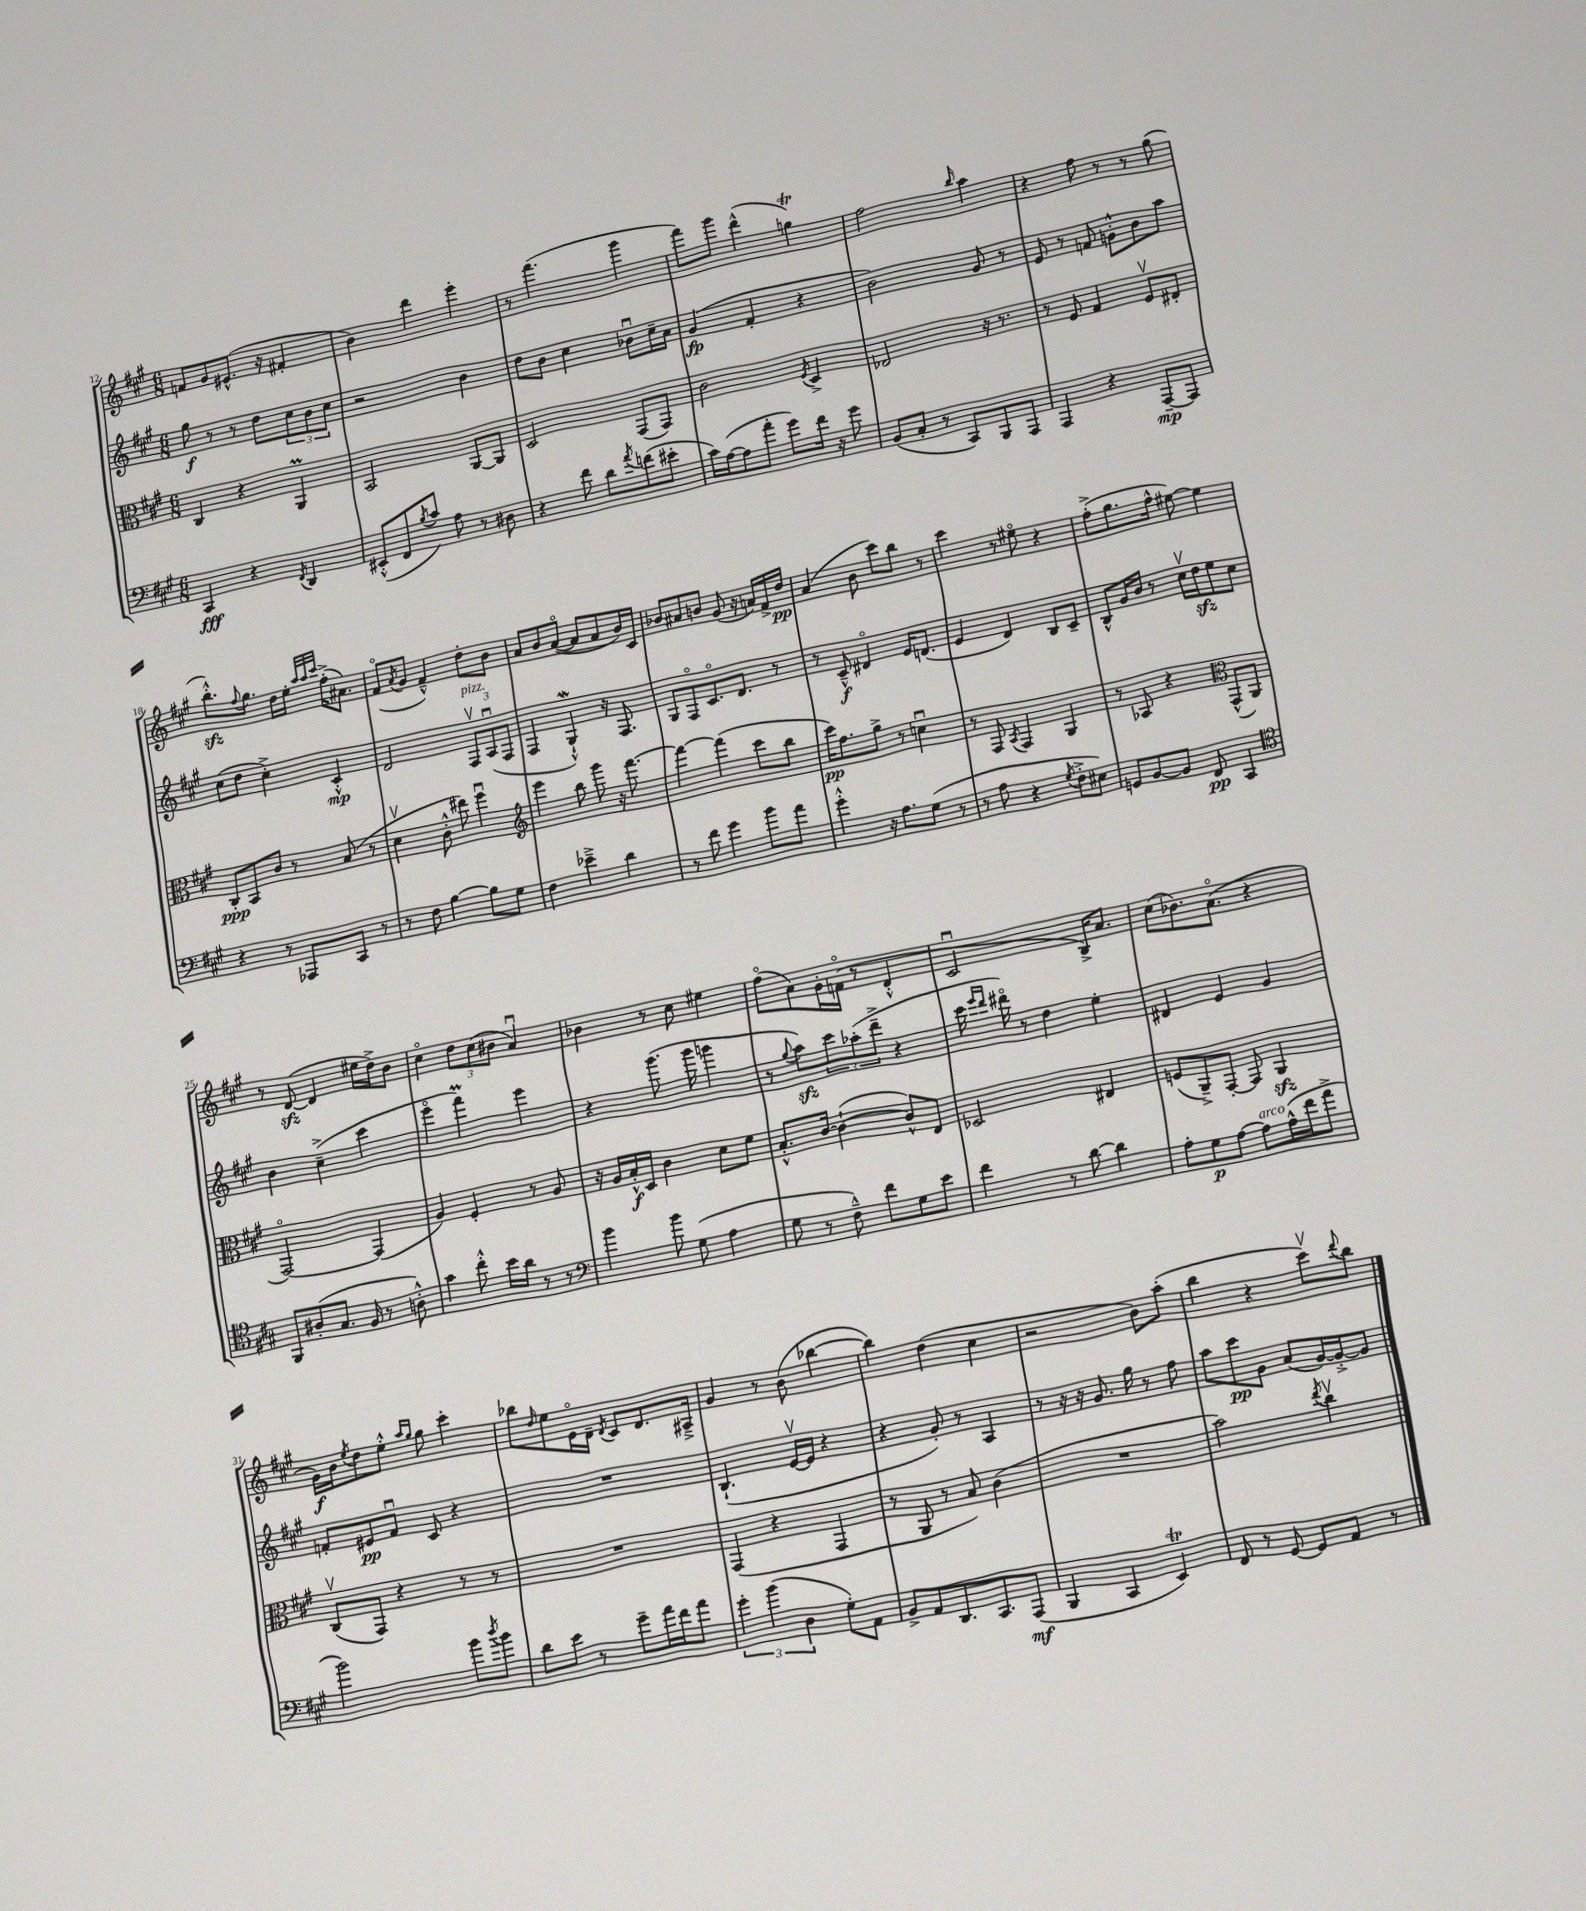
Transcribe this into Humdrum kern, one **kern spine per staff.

**kern	**kern	**kern	**kern
*staff4	*staff3	*staff2	*staff1
*clefF4	*clefC3	*clefG2	*clefG2
*k[f#c#g#]	*k[f#c#g#]	*k[f#c#g#]	*k[f#c#g#]
*M6/8	*M6/8	*M6/8	*M6/8
4CC#	4C#	8gg#	8f
.	.	8r	8g#
4r	4r	8r	(8.e#^^
.	.	8dd	.
.	.	.	16r
8qFF#	.	.	.
4DD	4AA	12cc#	4f#'
.	.	12b	.
.	.	12cc#	.
=	=	=	=
(8EE#'^^	2BB	2r	4b)
8FF#	.	.	.
8qB	.	.	.
8c#)	.	.	4ddd
8A	.	.	.
8r	[8AA	4b	4eee'
8D#	8AA]	.	.
=	=	=	=
4r	2D	8dd	8r
.	.	8b	(4.fff#
8f#	.	4cc#	.
8d	.	.	.
8qa	.	.	.
(8f	(8GG#	8b-u	4ggg#
8e#'	8GG#)	16cc#~	.
.	.	16a	.
=	=	=	=
16c#)	2c#	(4g#	8fff#)
([16A	.	.	.
8A]	.	.	8ggg#
8a'	.	4f#'	(4ddd^^
8g#)	.	.	.
.	8qF#	.	.
16f#	4D^	4r	4gg)
16r	.	.	.
8g#	.	.	.
=	=	=	=
(8BB	2E-	2b)	2ff#
8C#'	.	.	.
8r	.	.	.
8CC#)	.	.	.
.	.	.	16qqbb
8BBB	16r	8g#	4aa
.	8.r	.	.
8AAA	.	8r	.
=	=	=	=
4AAA	8r	8e	4r
.	8F#	8r	.
4r	4G#	8f	8ff#
.	.	8g'^^	8r
[8AAA~	8F#v	8b	8r
8AAA]	8E#'	8aa	(8gg#
=	=	=	=
4r	8C#'	(8cc#	8.bb'^^)
.	8BB	8dd	.
.	.	.	8qqff#
.	.	.	8.gg#
8r	8c#	4cc#'^)	.
8AAA-	8r	.	16dd
.	.	.	16ee'
.	.	.	32qqaa
.	.	.	32qqaa
.	.	.	32qqccc#
8CC#	(8B	4c#'^^	(16ff#'^
.	.	.	8.a#)
8r	8r	.	.
=	=	=	=
8r	4dv	2d	(8f#o
.	.	.	8qa
8F#	.	.	8g#
[4B	8c#'^^	.	4f#~^^)
.	8ee#)	.	.
8B]	4ff#u	12F#v	8dd'
.	.	(12Au	.
8G#	.	.	8b
.	.	12F#	.
=	=	=	=
*	*clefG2	*	*
4F#	4eee	4F#	8a
.	.	.	8b
4e-~^	8bb	4G#`^^)	([8ao
.	8ggg#	.	8a]
4d	16r	16r	8a
.	[8.fff#	8.F#	.
.	.	.	16b)
.	.	.	16c#
=	=	=	=
8r	4fff#_	8G#	8b-
8f#	.	8F#o	8a#
4g#	(4fff#]	8.c#o	8b
.	.	.	(8g#
.	.	8.d	.
8b	8ccc#	.	16r
.	.	.	16a)
8a	8bb	8r	16f#^
.	.	.	16dd
=	=	=	=
4g#'^^	16ccc#)	8r	(4a
.	8.ff#	.	.
.	.	8c#~^^	.
16r	8gg#^	4d#o	8b
8.A	.	.	.
.	8r	.	8ccc#)
(8G#	4ccu	16e	8bb
.	.	(8.d	.
8r	.	.	8r
=	=	=	=
8r	8r	4e	4ccc#
8A	8F#	.	.
.	8qA	.	.
4r	4F#	4d)	8r
.	.	.	8ee#o
8qG#	.	.	.
8F#'^	4G#	8B	4r
8E#)	.	8c#~	.
=	=	=	=
8GG	8r	8B^^	(8ff#'^
[8BB	8A-	16g#	8.gg#
.	.	16b	.
8BB]	4r	8r	.
.	.	.	16ff#^^
8FF#	.	16cc#v	[8ee#)
.	.	16dd	.
*	*clefC3	*	*
4CC#	(8GG#^^	8ee	4ee#]
.	8AA	8cc#	.
=	=	=	=
*clefC4	*	*	*
8FF#	[2GG#o)	4b	8r
(8A#'	.	.	([8d
8.G#	.	(4cc#~^	4d]
16F#	.	.	.
8r	(4GG#]	4ccc#	16ee#
.	.	.	16dd^)
8A'^^)	.	.	8b
=	=	=	=
4g#	4A)	4eeeo	4cc#o
8cc#'^^	4F#'	4fff#)	12dd
.	.	.	(12cc#
16b	.	.	.
.	.	.	12b#
16a	.	.	.
8r	8r	4eee	4au)
8r	8A	.	.
=	=	=	=
*clefF4	*	*	*
4b	16r	4r	4b-
.	16A	.	.
.	16B'^^	.	.
.	16D	.	.
8b	4c#	(8.ggg#	8r
(8G#	.	.	8cc#
.	.	16ggg#	.
4A	8d	4ggg	4ee#
.	8f#	.	.
=	=	=	=
8G#	8.B'^^	8r	(8ff#o
.	.	8qqgg#	.
8r	.	8aa)	8a)
.	[16c#	.	.
8F#~^^)	(4c#`_	12ccc#	16g#'
.	.	.	(16fo
.	.	(12aa-'	.
8f#	.	.	8r
.	.	12ddd~^	.
8G#	8c#^^])	4r	4d'^^
8e	8E	.	.
=	=	=	=
4f#	2D-	16ccc#	2c#u
.	.	16qqeee	.
.	.	16qqddd	.
.	.	16ddd#o)	.
.	.	8r	.
8r	.	4dd	.
[8d	.	.	.
4d]	4E#	4ee'	16B^)
.	.	.	8.a
=	=	=	=
8A'	(8F	4d#	(8cc#
8G#	8AA~^)	.	8.b-)
[8A	[8GG#'	4e	.
.	.	.	(8.ao
8A]	8GG#]	.	.
(16A^^	4AA	4g#	4r
16f#	.	.	.
8a^	.	.	.
=	=	=	=
2b)	(8C#v	8f'	16g#)
.	.	.	16b
.	.	.	8qee
.	8GG#)	8e#	8dd
.	4r	8fu	8ee'^^
.	.	.	16qqaa
.	.	.	16qqgg#
.	.	8c#	8gg#
8b	8r	4r	4ccc#'
8qdd	.	.	.
8b	8r	.	.
=	=	=	=
8d	2.r	2.r	8bb-
.	.	.	16qqdd
8e	.	.	8ee
8r	.	.	16eo
.	.	.	16d~
.	.	.	8qd
8g#~	.	.	8c#
16a	.	.	8.d
16f#	.	.	.
8a	.	.	.
.	.	.	16A#~^
=	=	=	=
6g#'	(4GG#	(4.B`	4g#
(6b	.	.	.
.	4r	.	8r
6D	.	.	.
.	.	[16ev	(8b
.	.	16e]	.
8G#')	4GG#	4r	[4bb-
8AA	.	.	.
=	=	=	=
8BB^	8r	4r	4bb-])
8AA	8AA	.	.
8.DD	8r	8g#')	(4dd
.	8B)	8r	.
8.CC#	.	.	.
.	(4c#	4A	4cc#
(8AAA	.	.	.
=	=	=	=
4BBB	2.r	8r	2r
.	.	16r	.
.	.	16r	.
4CC#	.	8.g#	.
.	.	16gg#	.
4EE)	.	8r	8b)
.	.	8ff#	(8aa'
=	=	=	=
8FF#	2b)	8aa	4bb
8r	.	8ccc#	.
[8GG#	.	8g#	4r
8GG#]	.	(8a	.
.	8qee	.	.
8AA	4cc#v	[16g#)	8ccc#v)
.	.	16g#'^_	.
.	.	.	8qqddd
8r	.	8g#]	8bb
==	==	==	==
*-	*-	*-	*-
